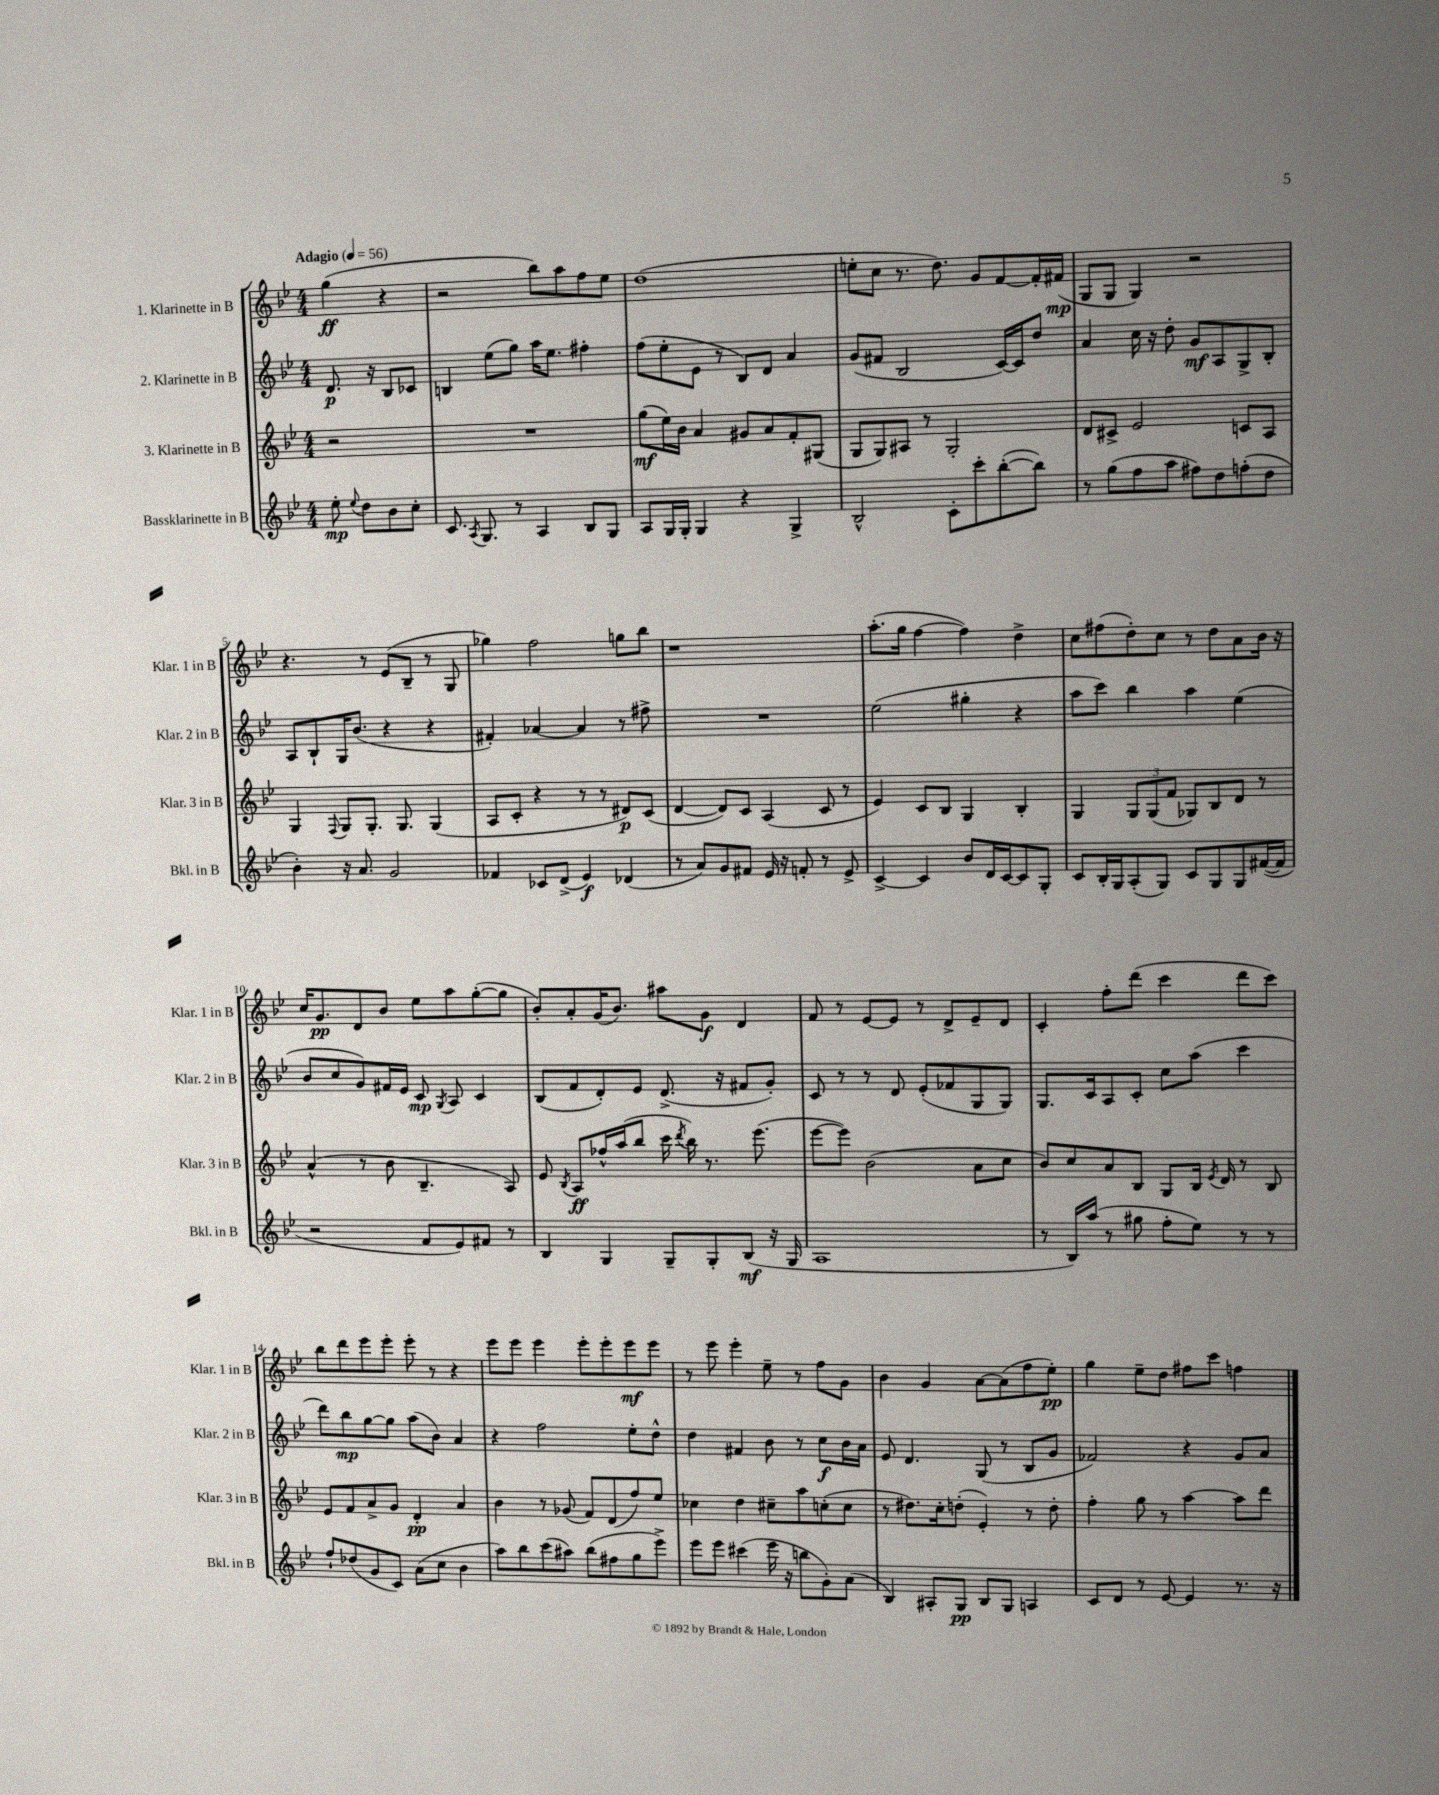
<<
\new StaffGroup <<
\new Staff = "s0" \with { instrumentName = "1. Klarinette in B" shortInstrumentName = "Klar. 1 in B" } {
    \clef treble \key bes \major \numericTimeSignature \time 4/4 \partial 2 \tempo "Adagio" 4 = 56
    \autoBeamOff g''4\ff( r4 |
    r2 bes''8[) a''8 f''8 ees''8] |
    d''1( |
    e''8[-. c''8] r8. d''8.) g'8[ f'8~ f'16-. fis'16]\mp( |
    g8[ g8] g4) r2 |
    r4. r8 ees'8[( bes8]-- r8 g8 |
    ges''4) f''2 g''8[ bes''8] |
    r1 |
    a''8.[-.( g''16] f''4~ f''4) d''4-> |
    c''8[ fis''8( d''8-.) c''8] r8 d''8[ a'8 bes'16] r16 |
    c''16[ g'8.\pp d'8 bes'8] ees''8[ a''8 g''8~-.( g''8] |
    bes'8[-.) a'8-. g'16( bes'8.]) ais''8[ g'8]\f d'4 |
    f'8 r8 ees'8[~ ees'8] r8 d'8[-> ees'8-- d'8] |
    c'4-. f''8[-. d'''8]( c'''4 d'''8[ c'''8]) |
    bes''8[ d'''8 ees'''8 ees'''8]-. ees'''8-. r8 r4 |
    ees'''8[ ees'''8] ees'''4 ees'''8[-. ees'''8-. ees'''8\mf ees'''8] |
    r8 ees'''8 ees'''4-. ees''8-- r8 f''8[ g'8] |
    bes'4 g'4 a'8[~ a'8( f''8 ees''8]-.\pp) |
    g''4 ees''8[-- d''8] fis''8[ c'''8] f''4 \bar "|." |
}
\new Staff = "s1" \with { instrumentName = "2. Klarinette in B" shortInstrumentName = "Klar. 2 in B" } {
    \clef treble \key bes \major \numericTimeSignature \time 4/4 \partial 2
    \autoBeamOff d'8.\p r16 bes8[ ces'8] |
    b4 ees''8[( g''8]) a''16[ ees''8.] fis''4-. |
    f''8[( ees''8-. ees'8] r8 bes8[) d'8] a'4 |
    g'8[( fis'8] bes2 c'16[~) c'16 d''8] |
    a'4 c''16 r16 d''8-. g'8[\mf a8 g8-> bes8]-. |
    a8[ bes8-! g16 bes'8.]( r4 r4 |
    fis'4-.) aes'4~ aes'4 r8 fis''8-> |
    R1 |
    ees''2( gis''4-. r4 |
    a''8[ c'''8]) bes''4 a''4 ees''4( |
    bes'8[ c''8 g'8) fis'16 ees'16] c'8\mp \acciaccatura { g8 } a8 c'4 |
    bes8[( f'8 d'8-.) ees'8] d'8.->( r16 fis'8[ g'8]-.) |
    c'8 r8 r8 d'8 ees'8[-.( fes'8 g8 g8]) |
    g8.[ c'16 a8 c'8]-. c''8[ a''8]( c'''4 |
    d'''8[) bes''8\mp g''8~ g''8] a''8[( bes'8]) a'4 |
    r4 f''2 ees''8[-. d''8]-^ |
    d''4 fis'4 bes'8 r8 c''8[\f bes'16 a'16] |
    ees'8 d'4. g8( r8 bes8[ g'8] |
    fes'2) r4 g'8[ a'8] \bar "|." |
}
\new Staff = "s2" \with { instrumentName = "3. Klarinette in B" shortInstrumentName = "Klar. 3 in B" } {
    \clef treble \key bes \major \numericTimeSignature \time 4/4 \partial 2
    \autoBeamOff r2 |
    R1 |
    g''8[\mf( ees''16) bes'16] a'4 gis'8[ a'8 f'8-. gis8]( |
    g8[ g8) ais8] r8 g2-. |
    d'8[ cis'8]-> ees'2 c'8[ a8] |
    g4 \appoggiatura { f8 } g8[ g8.]-. g8. g4( |
    a8[ c'8]-. r4 r8 r8 dis'8[\p) c'8]( |
    d'4~ d'8[) c'8] a4( c'8 r8 |
    ees'4) c'8[ bes8] g4 bes4-. |
    g4 \tuplet 3/2 { g8[ g8( f'8] } ges8[) bes8 d'8] r8 |
    a'4-^( r8 bes'8 bes4.-- a8) |
    ees'8 \acciaccatura { bes8 } a8[\ff fes''16-^ a''16( bes''8] c'''16 \acciaccatura { d'''8 } bes''16) r8. ees'''8.( |
    ees'''8[~ ees'''8]) bes'2( a'8[ c''8] |
    bes'8[) c''8 a'8 bes8] g8[ bes16] \acciaccatura { ees'8 } d'16 r8 bes8 |
    ees'8[ f'8 a'8-> g'8] d'4-.\pp a'4 |
    bes'4 r8 ges'8( f'8[) d'8( f''8) ees''8] |
    ces''4 d''4 cis''8[-- a''8 c''8-.( c''8] |
    r8 dis''8.[) c''16-. d''8]-.( ees'4-.) r8 d''8-. |
    f''4-. g''8 r8 a''4~ a''8[ d'''8] \bar "|." |
}
\new Staff = "s3" \with { instrumentName = "Bassklarinette in B" shortInstrumentName = "Bkl. in B" } {
    \clef treble \key bes \major \numericTimeSignature \time 4/4 \partial 2
    \autoBeamOff ees''8-.\mp \appoggiatura { ees''8 } d''8[ bes'8 c''8]-. |
    c'8. \acciaccatura { a8 } g8. r8 a4 bes8[ g8] |
    a8[ g16 g16]-. g4 r4 g4-> |
    bes2-^ c'8[-. c'''8-. bes''8~-.( bes''8]) |
    r8 g''8[( f''8 a''8] fis''8[) d''8 f''8-.( d''8] |
    bes'4-.) r16 a'8. g'2 |
    fes'4 ces'8[ d'8]->( ees'4\f) des'4( |
    r8 a'8[) g'8 fis'8] ees'16 r16 f'8-. r8 ees'8-> |
    c'4~-> c'4 bes'8[ d'16 c'16~ c'8 g8]-. |
    c'8[ bes16-. g16 a8-.( g8]) c'8[ g8 g8 fis'16~( fis'16] |
    r2 f'8[ ees'8) fis'8] r8 |
    bes4 g4 g8[-- g8-. bes8]\mf( r16 g16 |
    a1 |
    r8 bes16[) a''16]( r8 gis''8 f''8[-. ees''8]) r8 r8 |
    f''8[-! des''8( g'8 c'8]) a'8[( c''8] bes'4 |
    a''8[) bes''8 c'''8( ais''8]) bes''8[( fis''8 g''8 ees'''8]->) |
    ees'''8[ ees'''8] cis'''4( ees'''16 r16 b''8[ g'8-.) a'8]( |
    bes4) ais8[-. g8]\pp bes8[ g8] a4 |
    c'8[ d'8] r8 ees'8~ ees'4 r8. r16 \bar "|." |
}
>>
>>
